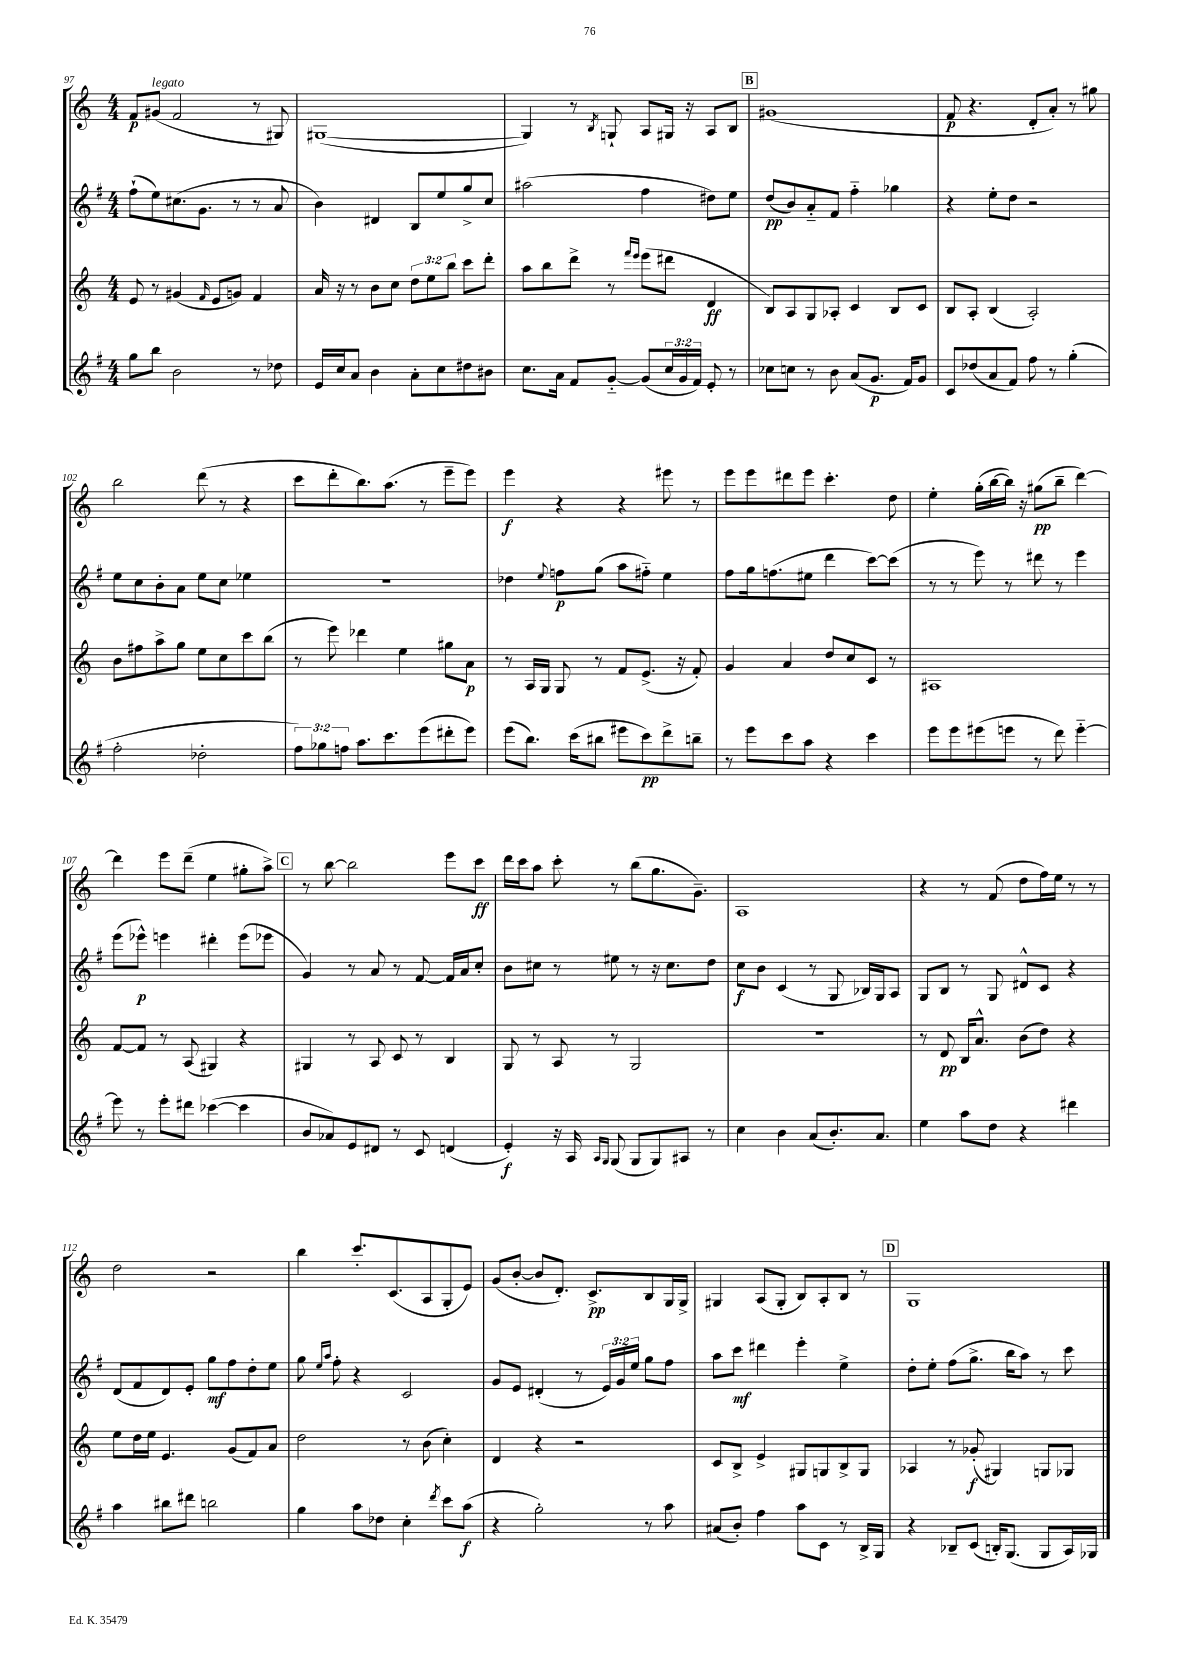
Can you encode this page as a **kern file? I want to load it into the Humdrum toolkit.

**kern	**kern	**kern	**kern
*staff4	*staff3	*staff2	*staff1
*clefG2	*clefG2	*clefG2	*clefG2
*k[f#]	*k[]	*k[f#]	*k[]
*M4/4	*M4/4	*M4/4	*M4/4
8gg\L	8e/	(8ff#`\L	8f/L
8bb\J	8r	8ee\)	(8g#/J
2b\	(4g#/	(8.cc#\	2f/
.	.	8.g\J	.
.	16qqf/	.	.
.	8e/L	.	.
.	8g/J)	8r	.
8r	4f/	8r	8r
8dd-\	.	8a/	8G#/)
=	=	=	=
16e/LL	16a/	4b\)	([1G#
16cc/J	16r	.	.
8a/J	8r	.	.
4b\	8b\L	4d#/	.
.	8cc\J	.	.
8a'\L	12dd\L	8B/L	.
.	12ee\	.	.
8cc\	.	8ee/	.
.	12bb\J	.	.
8dd#\	8ccc\L	8gg^/	.
8b#\J	8ddd'\J	8cc/J	.
=	=	=	=
8.cc\L	8aa\L	(2aa#\	4G#/])
.	8bb\	.	.
16a\Jk	.	.	.
8f#/L	8ddd^\J	.	8r
.	.	.	8qB/
[8g'~/J	8r	.	8G`/
.	16qqfff/LL	.	.
.	16qqeee/JJ	.	.
(8g/]L	(8eee\L	4ff#\	8A/L
24cc/L	8ddd#\J	.	16G#/Jk
24g/	.	.	.
.	.	.	16r
24f#/JJ)	.	.	.
8e'/	4d/	8dd#\L)	8A/L
8r	.	8ee\J	8B/J
=	=	=	=
8cc-\L	8B/L)	(8dd/L	(1g#
8cc\J	8A/	8b/)	.
8r	8G/	8a'~/	.
8b\	8A-'/J	8f#/J	.
(8a/L	4c/	4ff#'~\	.
8.g/J	.	.	.
.	8B/L	4gg-\	.
16f#/LK)	.	.	.
8g/J	8c/J	.	.
=	=	=	=
8c/L	8B/L	4r	8f/
(8dd-/	8A'/J	.	4.r
8a/	(4B/	8ee'\L	.
8f#/J)	.	8dd\J	.
8ff#\	2A'/)	2r	8d'/L
8r	.	.	8a'/J)
(4gg'\	.	.	8r
.	.	.	8gg#\
=	=	=	=
2ff#'\	8b\L	8ee\L	2bb\
.	8ff#\	8cc\	.
.	8aa^\	8b'\	.
.	8gg\J	8a\J	.
2dd-'\	8ee\L	8ee\L	(8ddd\
.	8cc\	8cc\J	8r
.	8ccc\	4ee-\	4r
.	(8bb\J	.	.
=	=	=	=
12ff#\L)	8r	1r	8ccc\L
12gg-\	.	.	.
.	8eee\)	.	8ddd'\
12ff\J	.	.	.
8.aa\L	4ddd-\	.	8.bb\)
8.ccc\	.	.	(8.aa\J
.	4ee\	.	.
(8eee\	.	.	8r
8ddd#'\	8gg#\L	.	8eee~\L
8eee\J)	8a\J	.	8eee\J)
=	=	=	=
(8eee\L	8r	4dd-\	4eee\
8.bb\J)	16A/LL	.	.
.	16G/JJ	.	.
.	.	8qqee/	.
.	8G/	8ff\L	4r
(16ccc\LK	.	.	.
8bb#\J	8r	(8gg\J	.
8eee#\L	8f/L	8aa\L	4r
8ccc\)	(8.e^/J	8ff#'~\J)	.
8ddd^\	.	4ee\	8eee#\
.	16r	.	.
8bb~\J	8f'/)	.	8r
=	=	=	=
8r	4g/	8ff#\L	8eee\L
8eee\L	.	16gg\k	8eee\
.	.	(8.ff\	.
8ccc\	4a/	.	8ddd#\
8aa\J	.	8ee#\J	8eee\J
4r	8dd/L	4ddd\	4.ccc'\
.	8cc/	.	.
4ccc\	8c/J	[8ccc\L)	.
.	8r	(8ccc\]J	8dd\
=	=	=	=
8eee\L	1A#	8r	4ee'\
8eee\	.	8r	.
(8eee#\	.	8eee\)	(16gg'\LL
.	.	.	[16bb\
8eee\J	.	8r	16bb\]JJ)
.	.	.	16r
8r	.	8ddd#\	(8gg#\L
8ddd\)	.	8r	8bb~\J
[4eee'~\	.	4eee\	[4ddd\)
=	=	=	=
8eee\]	[8f/L	(8eee\L	4ddd\]
8r	8f/]J	8eee-^^\J)	.
8eee'\L	8r	4eee\	8eee\L
8ddd#\J	(8A/	.	(8ddd~\J
([4ccc-\	4G#/)	4ddd#'\	4ee\
4ccc-\]	4r	(8eee\L	8gg#'\L
.	.	8eee-\J	8aa^\J)
=	=	=	=
8b/L	4G#/	4g/)	8r
8a-/)	.	.	[8bb\
8e/	8r	8r	2bb\]
8d#/J	8A/	8a/	.
8r	8c/	8r	.
8c/	8r	[8f#/	.
(4d/	4B/	16f#/]LL	8eee\L
.	.	16a/J	.
.	.	8cc'/J	8ccc\J
=	=	=	=
4e'/)	8G/	8b\L	16ddd\LL
.	.	.	16ccc\J
.	8r	8cc#\J	8aa\J
16r	8A/	8r	8ccc'\
16A/	.	.	.
16qqA/LL	.	.	.
16qqG/JJ	.	.	.
(8G/	8r	8ee#\	8r
8G/L	2G/	8r	(8bb\L
8G/)	.	16r	8.gg\
.	.	8.cc#\L	.
8A#/J	.	.	.
.	.	.	8.g~\J)
8r	.	8dd\J	.
=	=	=	=
4cc\	1r	8cc\L	1A
.	.	8b\J	.
4b\	.	(4c/	.
(8a/L	.	8r	.
8.b'/)	.	8G/	.
.	.	16B-/LL)	.
8.a/J	.	16G/J	.
.	.	8A/J	.
=	=	=	=
4ee\	8r	8G/L	4r
.	8d/	8B/J	.
8aa\L	16B/LK	8r	8r
.	8.a^^/J	.	.
8dd\J	.	8G/	(8f/
4r	(8b\L	8d#^^/L	8dd\L
.	8dd\J)	8c/J	16ff\L)
.	.	.	16ee\JJ
4ddd#\	4r	4r	8r
.	.	.	8r
=	=	=	=
4aa\	8ee\L	(8d/L	2dd\
.	16dd\L	8f#/	.
.	16ee\JJ	.	.
8bb#\L	4.e/	8d/)	.
8ddd#\J	.	8e'/J	.
2bb\	.	8gg\L	2r
.	(8g/L	8ff#\	.
.	8f/)	8dd'\	.
.	8a/J	8ee\J	.
=	=	=	=
4gg\	2dd\	8gg\	4bb\
.	.	16qqee/LL	.
.	.	16qqaa/JJ	.
.	.	8ff#'\	.
8aa\L	.	4r	8.ccc'/L
8dd-\J	.	.	.
.	.	.	(8.c/
4cc'\	8r	2c/	.
.	(8b\	.	8A/
8qddd/	.	.	.
8ccc\L	4cc'\)	.	8G'/
(8aa\J	.	.	8e/J)
=	=	=	=
4r	4d/	8g/L	(8g/L
.	.	8e/J	[8b'/J
2gg'\)	4r	(4d#'/	8b/]L
.	.	.	8.d'/J)
.	2r	8r	.
.	.	.	8.c^/L
.	.	24e/LL)	.
.	.	24g/	.
.	.	24ee/JJ	.
8r	.	8gg\L	8B/
8aa\	.	8ff#\J	16G/L
.	.	.	16G^/JJ
=	=	=	=
(8a#/L	8c/L	8aa\L	4G#/
8b'/J)	8B^/J	8ccc\J	.
4ff#\	4e^/	4ddd#\	(8A/L
.	.	.	8G#'/J
8aa\L	8G#/L	4eee'\	8B/L)
8c\J	8G/	.	8A'/
8r	8B^/	4ee^\	8B/J
16B^/LL	8G/J	.	8r
16G/JJ	.	.	.
=	=	=	=
4r	4A-/	8dd'\L	1G
.	.	8ee'\J	.
8B-~/L	8r	(8ff#\L	.
(8c/J	(8g-'/	8.gg^\J	.
16B'/LK)	4G#/)	.	.
(8.G/J	.	16bb\LK	.
.	.	8aa\J)	.
8G/L	8G/L	8r	.
16A/L)	8G-/J	8ccc\	.
16G-/JJ	.	.	.
==	==	==	==
*-	*-	*-	*-
